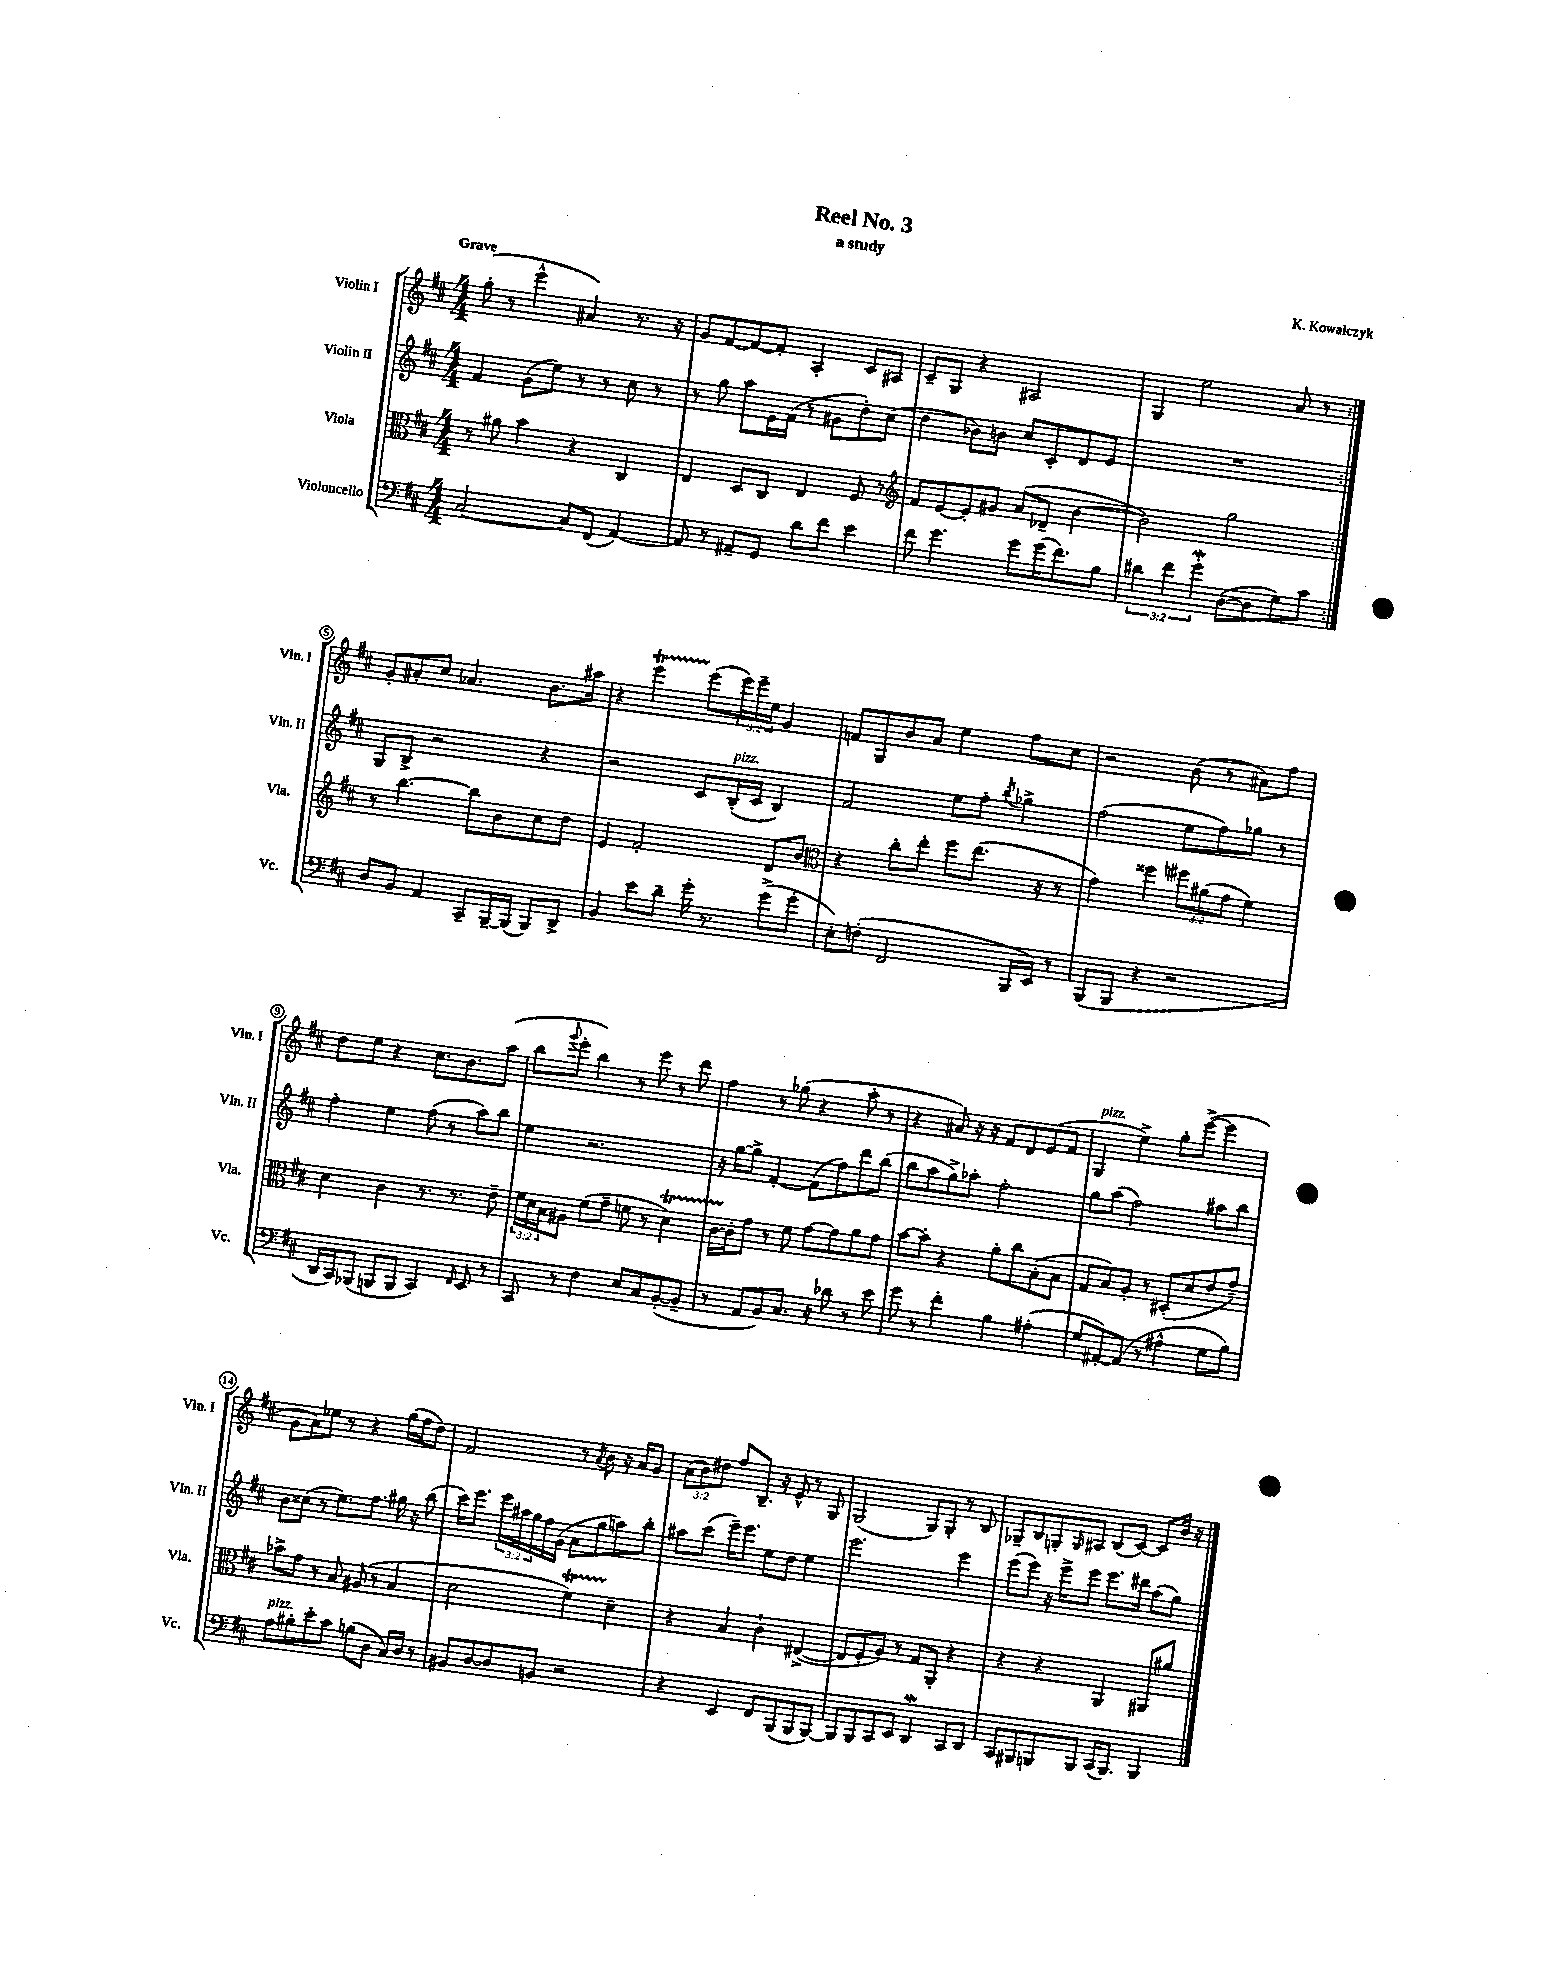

**kern	**kern	**kern	**kern
*staff4	*staff3	*staff2	*staff1
*clefF4	*clefC3	*clefG2	*clefG2
*k[f#c#]	*k[f#c#]	*k[f#c#]	*k[f#c#]
*M4/4	*M4/4	*M4/4	*M4/4
[2C#	8r	4f#	(8gg'
.	8a#	.	8r
.	4b	(8g	4eee^^
.	.	8ee)	.
8C#]	4r	8r	4a#)
(8FF#	.	8r	.
[4AA)	4C#	8cc#	8.r
.	.	8r	.
.	.	.	16r
=	=	=	=
8AA]	4E	8r	8g
8r	.	8gg	[8f#
8AA#~	8D	8aa	8f#_
8GG	8C#	16e	8f#']
.	.	(16f#	.
8d	4E	8r	4A'
8f#	.	8g#	.
4e	8F#	8dd')	8c#
.	8r	(8cc#	8A#
=	=	=	=
*	*clefG2	*	*
8f#	8f#	4dd	8c#~
4.g	[8e	.	8G
.	8e']	8b-)	4r
.	8g#	8b	.
8g	(8a	8cc#	2A#
(16g	8d-~	8c#'	.
8.f#)	.	.	.
.	[4b	8d	.
8B	.	8e	.
=	=	=	=
6d#	2b])	1r	4G
6f#	.	.	.
.	.	.	2ee
6g'	.	.	.
([8D	2gg	.	.
8D]	.	.	.
8G)	.	.	8a
8c#	.	.	8r
=:|!	=:|!	=:|!	=:|!
8D	8r	8G	8g'
8BB	[4.bb	8B^	8a#'
4AA	.	2r	8cc#
.	.	.	4.a-
8CC#~	8bb]	.	.
[16BBB~	8b	.	.
(16BBB]	.	.	.
8BBB)	8cc#	4r	8.b
8DD^	8dd	.	.
.	.	.	16aa#
=	=	=	=
4BB	4e	2r	4r
8e	2f#'	.	4eee
8d~	.	.	.
16g'	.	8c#	(8eee
8.r	.	.	.
.	.	(16B'	24eee)
.	.	.	24eee~
.	.	16c#	.
.	.	.	24ee
(8g^	8d	4B)	4g
8g'	8b	.	.
=	=	=	=
*	*clefC3	*	*
8E')	4r	2f#	8f
(8F'	.	.	8G
2FF#	8cc#'	.	8b
.	8ee'	.	8a
.	8ff#	8ee	4ee
.	(8.ee	8ff#'	.
.	.	8qbb	.
16BBB	.	4gg-^	8ff#
16EE)	16r	.	.
8r	8r	.	8cc#
=	=	=	=
(8BBB	4g)	(2ff#	2r
8BBB	.	.	.
4r	4ff##	.	.
2r	12ff#	8ee	(8b
.	(12a#	.	.
.	.	8ff#)	8r
.	12g	.	.
.	4f#)	8gg-	8a#)
.	.	8r	8ff#
=	=	=	=
16DD	4d	4ff#'	8dd
16CC#)	.	.	.
(8BBB-	.	.	8ee
8BBB	4c#	4ee	4r
8BBB	.	.	.
4CC#)	8.r	(8ff#	8.cc#
.	.	8r	.
.	8.r	.	8.b
16qqFF#	.	.	.
8EE	.	8aa)	.
8r	8e~	8bb	(8aa
=	=	=	=
8CC#	24f#	4ee	8bb
.	24d	.	.
.	24B	.	.
.	.	.	8qqggg
8r	8A#	.	8eee'
4F#	(8f#	2.r	4bb)
.	8g~	.	.
8E	8f	.	8r
8C#	8r	.	8eee
([8BB'	4d)	.	8r
8BB~]	.	.	8ddd
=	=	=	=
8r	[16c#	16r	4ff#
.	16c#']	[16gg	.
8AA	8g	8gg^]	.
8BB)	8r	[4f#'	8r
8.C#	8f#	.	(8gg-
.	[8g	(8f#]	4r
16r	.	.	.
8d-	8g]	8ff#)	.
8r	8a	8ddd	8aa'
8e	8g	(8bb	8r
=	=	=	=
8g	[8b	8bb	4r
8r	8b']	8aa	.
4f#'	4r	8gg^)	8a#)
.	.	8aa-'	16r
.	.	.	16r
4B	8a'	2ff#'	8f#
.	8cc#	.	8d
(4A#'	(8B'	.	(8e
.	8B	.	8f#
=	=	=	=
8G	8G	8gg	4G
[8AA#')	8B)	(8aa	.
(8AA#]	8A'	2ff#)	4ee^)
8r	8r	.	.
4A#^^	(8D#'	.	8gg'
.	8d	.	([8eee^
8G	8e	8aa#	4eee]
8B)	8g~)	8bb	.
=	=	=	=
8A	8b-^	8b	8g
8B#'	8g	(8cc##	8a)
8e'	8r	8r	8ee-
8c#	8B	8.ee)	8r
(8B	(8A#	.	4r
.	.	8.ff#	.
8D	8r	.	.
16C#)	4B	16gg#	(16gg
16D	.	16r	16ff#
8r	.	(8bb	8dd)
=	=	=	=
8BB#	2d	16ccc#)	2f#
.	.	8.eee	.
[8D	.	.	.
8D]	.	24eee	.
.	.	24aa#	.
.	.	24gg	.
8BB	.	16ff#	.
.	.	(16g	.
2r	4f#)	8a	8r
.	.	.	8qa
.	.	8gg	8b
.	4d~	8aa)	16r
.	.	.	16a
.	.	8bb'	8g
=	=	=	=
4r	4r	8aa#	(12a
.	.	.	12b)
.	.	(8ccc#	.
.	.	.	12dd#
4EE	4B	16eee~)	8ff#
.	.	8.eee	.
.	.	.	8.B~
8FF#	4c#`	8ee	.
.	.	.	16r
(8BBB	.	8dd	8e^^
8BBB	([4E#^	4ee	8r
[8BBB)	.	.	8G
=	=	=	=
8BBB]	8E#]	2.eee	(2G
8BBB	8F#'	.	.
8CC#	8A)	.	.
8EE	8r	.	.
4DD	8G	.	8G)
.	8AA'	.	8G'
8CC#	4r	4eee	8r
8DD	.	.	8B
=	=	=	=
8CC#	4r	(8eee	8G-~
8BBB#	.	8eee)	8B
8BBB	4r	16r	8G'
.	.	16eee^	.
.	.	.	16qqG
8BBB	.	8eee	8A#
(16CC#	4AA	8.eee	(8B
8.BBB)	.	.	.
.	.	.	[8c#)
.	.	16ddd#	.
4BBB	8AA#	(8aa	8c#]
.	8a#	8gg)	16b
.	.	.	16r
==	==	==	==
*-	*-	*-	*-
